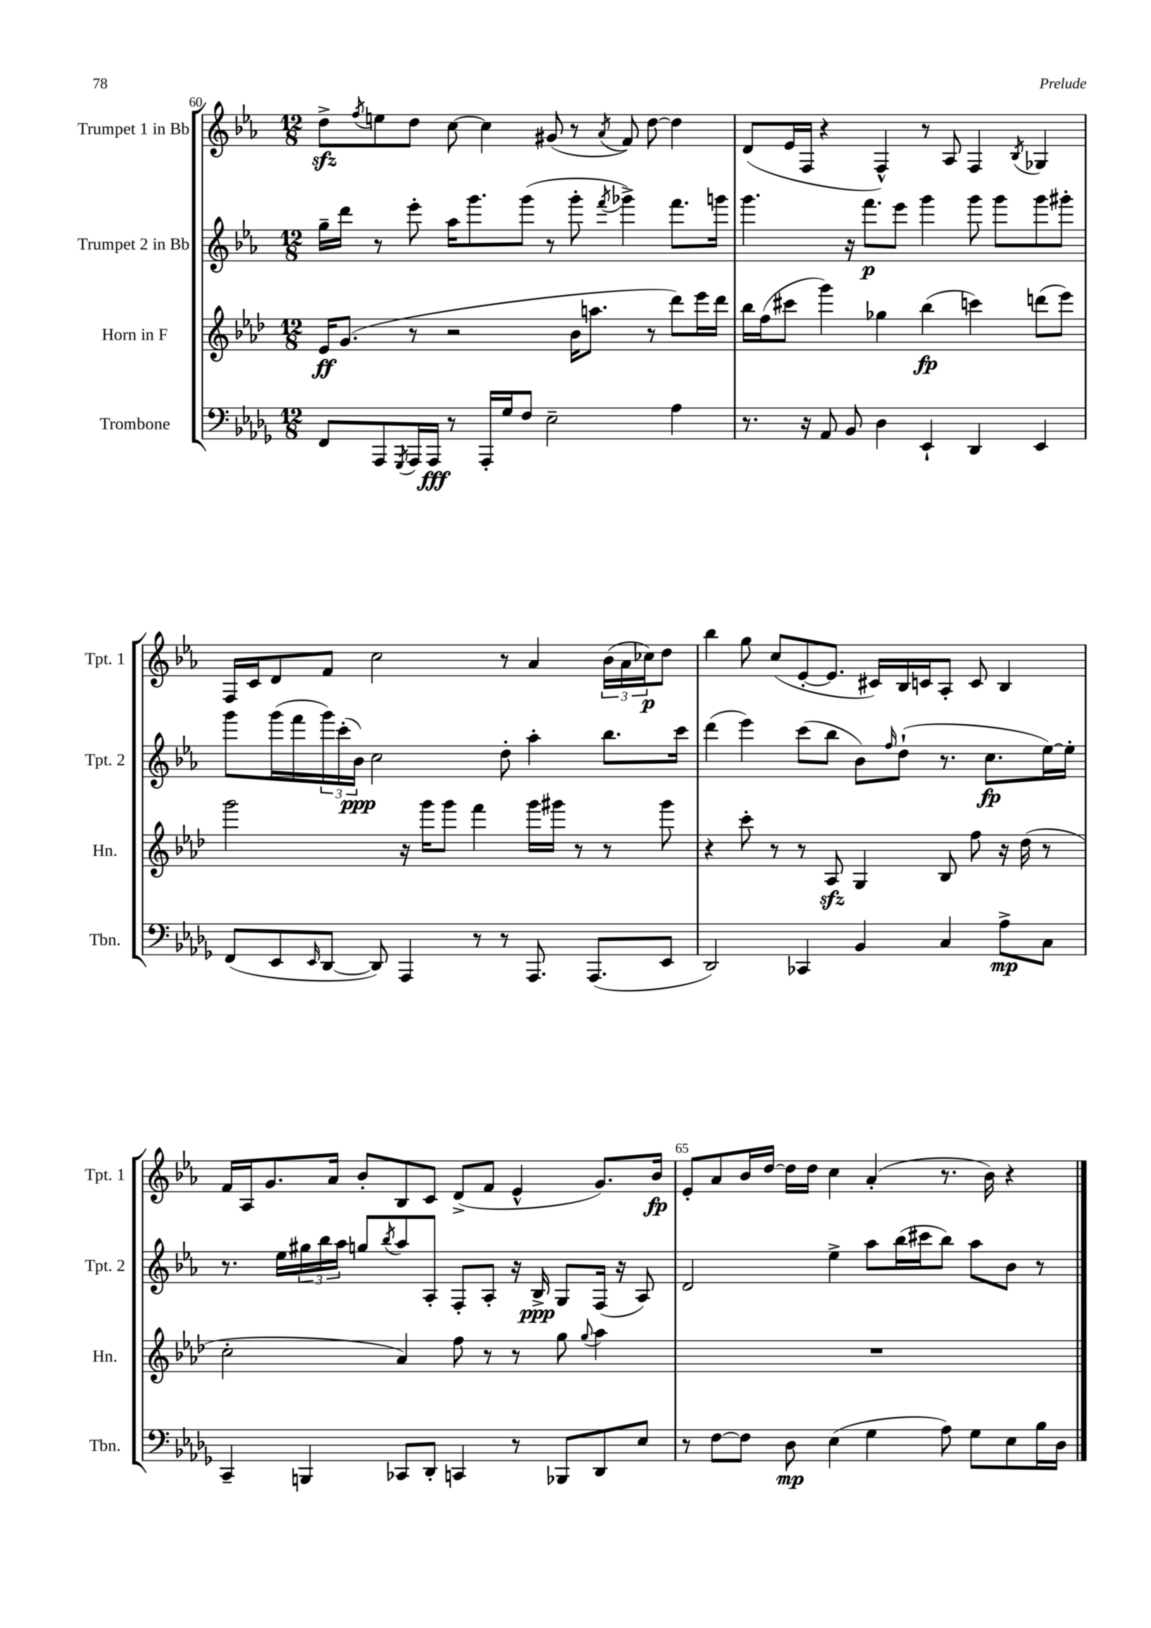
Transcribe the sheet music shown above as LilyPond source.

<<
\new StaffGroup <<
\new Staff = "s0" \with { instrumentName = "Trumpet 1 in Bb" shortInstrumentName = "Tpt. 1" } {
    \clef treble \key ees \major \numericTimeSignature \time 12/8
    d''8->\sfz \acciaccatura { f''8 } e''8 d''8 c''8~ c''4 gis'8( r8 \acciaccatura { aes'8 } f'8) d''8~ d''4 |
    d'8( ees'16 f16 r4 f4-^) r8 aes8 f4 \acciaccatura { bes8 } ges4 |
    f16 c'16 d'8 f'8 c''2 r8 aes'4 \tuplet 3/2 { bes'16( aes'16 ces''16\p) } d''8 |
    bes''4 g''8 c''8( ees'8~-. ees'8. cis'16) bes16 c'16 aes8-. c'8 bes4 |
    f'16 aes16 g'8. aes'16 bes'8-. bes8 c'8 d'8->( f'8 ees'4-^ g'8.) bes'16\fp |
    ees'8-. aes'8 bes'16 d''16~ d''16 d''16 c''4 aes'4-.( r8. bes'16) r4 \bar "|." |
}
\new Staff = "s1" \with { instrumentName = "Trumpet 2 in Bb" shortInstrumentName = "Tpt. 2" } {
    \clef treble \key ees \major \numericTimeSignature \time 12/8
    g''16-- d'''16 r8 ees'''8-. aes''16 g'''8. g'''8( r8 g'''8-. \acciaccatura { f'''8 } ges'''4->) f'''8. g'''16 |
    g'''4. r16 f'''8.\p ees'''8 g'''4 g'''8 g'''8 g'''8 gis'''8-. |
    g'''8 g'''16( f'''16 \tuplet 3/2 { g'''16) c'''16-.( bes'16\ppp) } c''2 d''8-. aes''4-. bes''8. c'''16 |
    d'''4( ees'''4) c'''8( bes''8 bes'8) \grace { f''16 } d''8-!( r8. c''8.\fp ees''16~) ees''16-. |
    r8. ees''16 \tuplet 3/2 { gis''16 bes''16 aes''16 } g''8 \acciaccatura { bes''8 } aes''8 aes8-. f8-. aes8-. r16 bes16->\ppp g8 f16( r16 aes8) |
    d'2 ees''4-> aes''8 bes''16( cis'''16 bes''8) aes''8 bes'8 r8 \bar "|." |
}
\new Staff = "s2" \with { instrumentName = "Horn in F" shortInstrumentName = "Hn." } {
    \clef treble \key aes \major \numericTimeSignature \time 12/8
    ees'16\ff g'8.( r8 r2 bes'16 a''8. r8 des'''8) ees'''16 des'''16 |
    bes''16 f''16( cis'''8 g'''4) ges''4 bes''4\fp( c'''4) d'''8( ees'''8) |
    g'''2 r16 g'''16 g'''8 f'''4 g'''16 gis'''16 r8 r8 gis'''8 |
    r4 c'''8-. r8 r8 aes8\sfz g4 bes8 f''8 r16 des''16( r8 |
    c''2-. aes'4) f''8 r8 r8 g''8 \appoggiatura { g''8 } aes''4 |
    R1. \bar "|." |
}
\new Staff = "s3" \with { instrumentName = "Trombone" shortInstrumentName = "Tbn." } {
    \clef bass \key des \major \numericTimeSignature \time 12/8
    f,8 aes,,8 \acciaccatura { ges,,8 } aes,,16 aes,,16\fff r8 aes,,16-. ges16 f8 ees2-- aes4 |
    r8. r16 aes,8 bes,8 des4 ees,4-! des,4 ees,4 |
    f,8( ees,8 \grace { ees,16 } des,8~ des,8) aes,,4 r8 r8 aes,,8. aes,,8.( ees,8 |
    des,2) ces,4 bes,4 c4 aes8->\mp c8 |
    c,4-- b,,4 ces,8 des,8-. c,4 r8 bes,,8 des,8 ees8 |
    r8 f8~ f8 des8\mp ees4( ges4 aes8) ges8 ees8 bes16 des16 \bar "|." |
}
>>
>>
\layout { \context { \Score currentBarNumber = #60 \override BarNumber.break-visibility = ##(#f #t #t) barNumberVisibility = #(every-nth-bar-number-visible 5) } }
